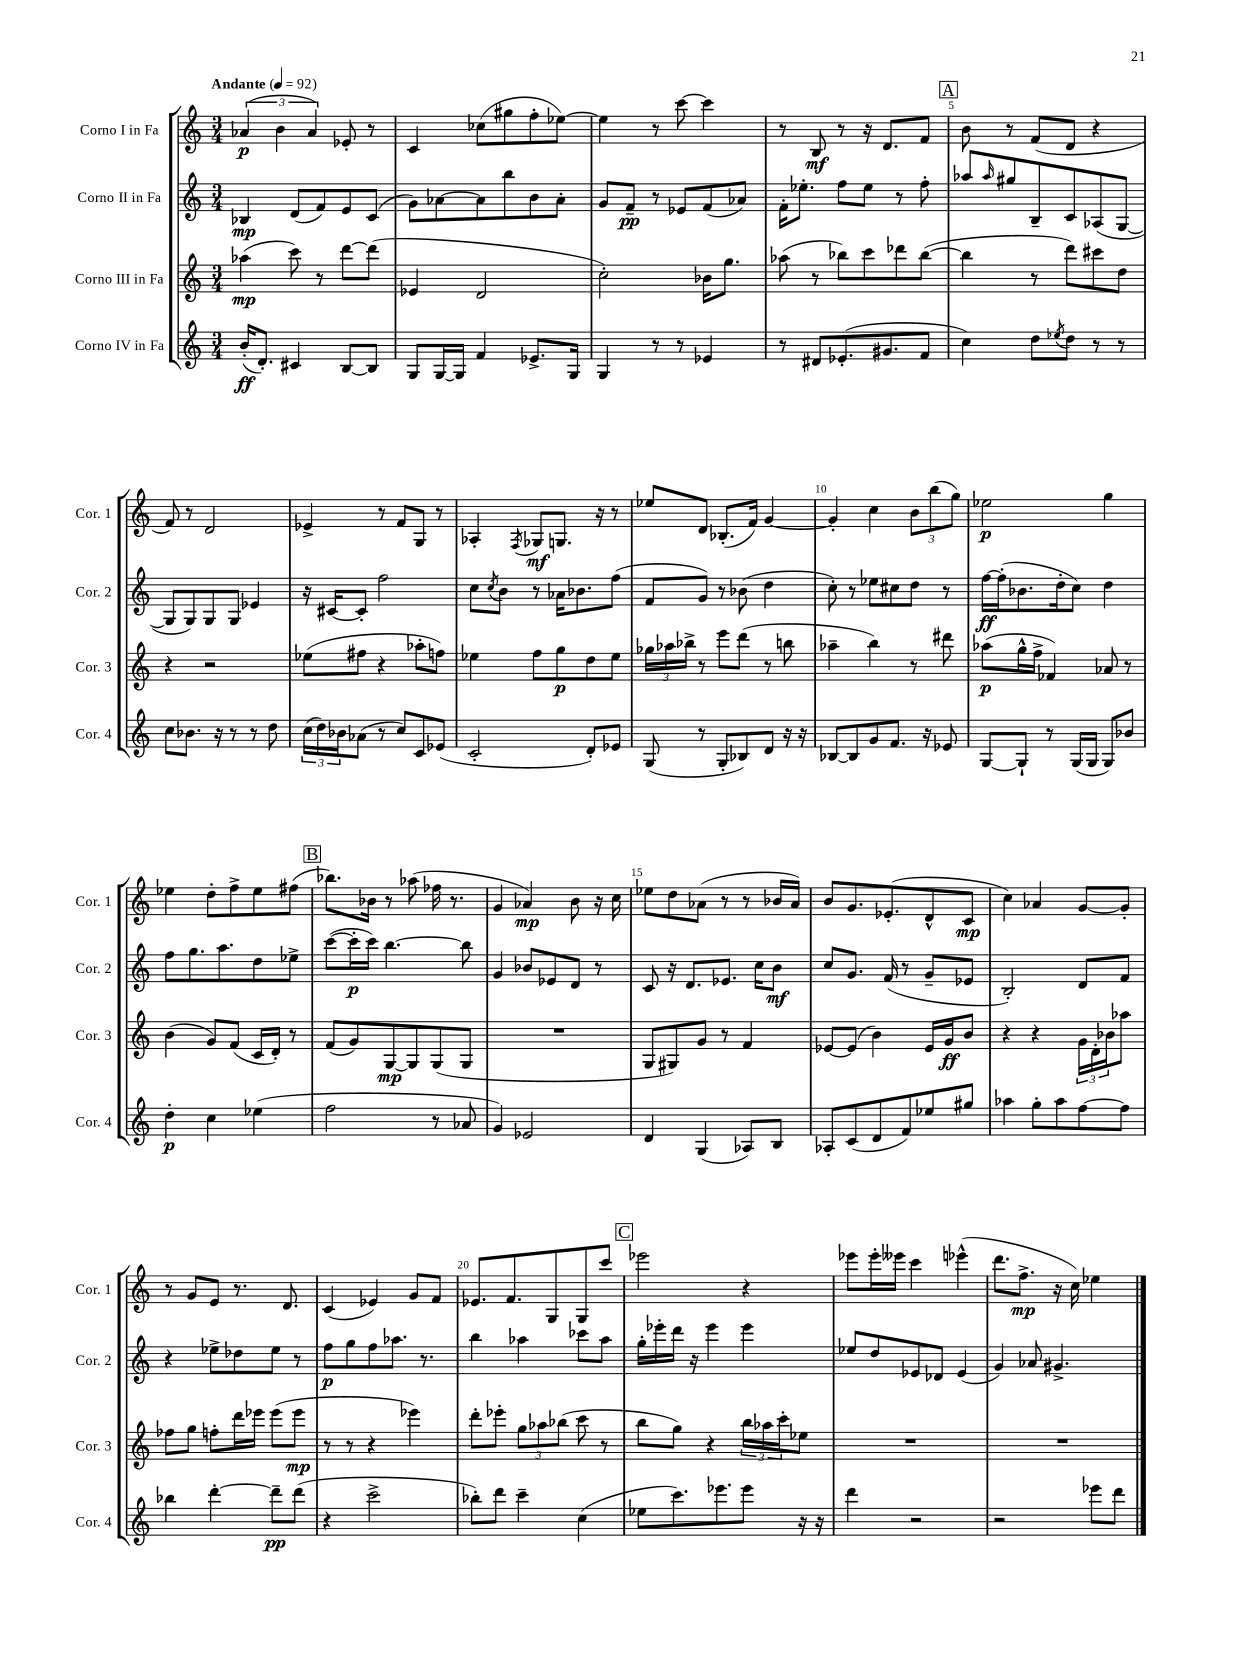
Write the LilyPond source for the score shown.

<<
\new StaffGroup <<
\new Staff = "s0" \with { instrumentName = "Corno I in Fa" shortInstrumentName = "Cor. 1" } {
    \clef treble \key c \major \numericTimeSignature \time 3/4 \tempo "Andante" 4 = 92
    \tuplet 3/2 { aes'4\p( b'4 aes'4) } ees'8-. r8 |
    c'4 ces''8( gis''8 f''8-. ees''8~) |
    ees''4 r8 c'''8~ c'''4 |
    r8 b8\mf r8 r16 d'8. f'8 |
    \mark \markup { \box "A" } b'8 r8 f'8( d'8 r4 |
    f'8) r8 d'2 |
    ees'4-> r8 f'8 g8 r8 |
    aes4-. \acciaccatura { f8 } ges8\mf g8. r16 r8 |
    ees''8 d'8 bes8.-.( f'16) g'4~ |
    g'4-. c''4 \tuplet 3/2 { b'8 b''8( g''8) } |
    ees''2\p g''4 |
    ees''4 d''8-. f''8-> ees''8 fis''8( |
    \mark \markup { \box "B" } bes''8.) bes'16 r8 aes''8( fes''16 r8. |
    g'4 aes'4\mp) b'8 r16 c''16 |
    ees''8 d''8 aes'8( r8 r8 bes'16 aes'16) |
    b'8 g'8. ees'8.-.( d'8-^ c'8\mp |
    c''4) aes'4 g'8~ g'8-. |
    r8 g'8 e'8 r8. d'8. |
    c'4( ees'4) g'8 f'8 |
    ees'8. f'8. g8 g8 c'''8 |
    \mark \markup { \box "C" } ees'''2 r4 |
    ees'''8 ees'''16-. eeses'''16 c'''4 ees'''4-^( |
    d'''8. f''8.->\mp r16 c''16) ees''4 \bar "|." |
}
\new Staff = "s1" \with { instrumentName = "Corno II in Fa" shortInstrumentName = "Cor. 2" } {
    \clef treble \key c \major \numericTimeSignature \time 3/4
    bes4\mp d'8( f'8) e'8 c'8( |
    g'8) aes'8~ aes'8 b''8 b'8 aes'8-. |
    g'8 f'8--\pp r8 ees'8 f'8( aes'8) |
    f'16-. ees''8.-. f''8 ees''8 r8 f''8-. |
    \mark \markup { \box "A" } aes''8 \grace { aes''16 } gis''8 b8-- c'8 aes8( g8~ |
    g8 g8) g8 g8 ees'4 |
    r16 cis'16~ cis'8-. f''2 |
    c''8 \acciaccatura { c''8 } b'8 r8 aes'16 bes'8. f''8( |
    f'8 g'8) r8 bes'8( d''4 |
    c''8-.) r8 ees''8 cis''8 d''8 r8 |
    f''16~\ff f''16-.( bes'8. d''16-. c''8) d''4 |
    f''8 g''8. a''8. d''8 ees''8-> |
    \mark \markup { \box "B" } c'''8~( c'''16-.\p c'''16) b''4.~ b''8 |
    g'4 bes'8 ees'8 d'8 r8 |
    c'8 r16 d'8. ees'8. c''16 b'8\mf |
    c''8 g'8. f'16( r8 g'8-- ees'8 |
    b2-.) d'8 f'8 |
    r4 ees''8-> des''8 ees''8 r8 |
    f''8\p g''8 f''8 aes''8. r8. |
    b''4 aes''4 ces'''8 aes''8 |
    \mark \markup { \box "C" } g''16-. ees'''16-. d'''16 r16 ees'''4 ees'''4 |
    ees''8 d''8 ees'8 des'8 ees'4( |
    g'4) aes'8 gis'4.-> \bar "|." |
}
\new Staff = "s2" \with { instrumentName = "Corno III in Fa" shortInstrumentName = "Cor. 3" } {
    \clef treble \key c \major \numericTimeSignature \time 3/4
    aes''4\mp( c'''8) r8 d'''8~ d'''8( |
    ees'4 d'2 |
    c''2-.) bes'16 g''8. |
    aes''8( r8 bes''8) c'''8 des'''8 bes''8~( |
    \mark \markup { \box "A" } bes''4 r8 d'''8) cis'''8 d''8 |
    r4 r2 |
    ees''8( fis''8 r4 aes''8-. f''8) |
    ees''4 f''8 g''8\p d''8 ees''8 |
    \tuplet 3/2 { ges''16 aes''16 bes''16-> } r8 e'''8 d'''8( r8 b''8 |
    aes''4-- b''4) r8 dis'''8 |
    aes''8\p( g''16-^ f''16-> fes'4) aes'8 r8 |
    b'4( g'8) f'8( c'16 d'16-.) r8 |
    \mark \markup { \box "B" } f'8( g'8) g8~\mp g8 g8( g8 |
    R2. |
    g8 gis8) g'8 r8 f'4 |
    ees'8~ ees'8( b'4) ees'16 g'16\ff b'8 |
    r4 r4 \tuplet 3/2 { g'16 d'16-. bes'16 } aes''8 |
    fes''8 g''8 f''8-. d'''16 ees'''16 ees'''8( ees'''8\mp |
    r8 r8 r4 ees'''4) |
    d'''8-. ees'''8-. \tuplet 3/2 { g''8 aes''8 bes''8( } c'''8 r8 |
    \mark \markup { \box "C" } b''8 g''8) r4 \tuplet 3/2 { b''16 aes''16 c'''16-. } ees''8 |
    R2. |
    R2. \bar "|." |
}
\new Staff = "s3" \with { instrumentName = "Corno IV in Fa" shortInstrumentName = "Cor. 4" } {
    \clef treble \key c \major \numericTimeSignature \time 3/4
    b'16-.\ff( d'8.-.) cis'4 b8~ b8 |
    g8 g16~ g16 f'4 ees'8.-> g16 |
    g4 r8 r8 ees'4 |
    r8 dis'8 ees'8.-.( gis'8. f'8 |
    \mark \markup { \box "A" } c''4) d''8 \acciaccatura { ees''8 } d''8 r8 r8 |
    c''8 bes'8. r16 r8 r8 d''8 |
    \tuplet 3/2 { c''16( d''16) bes'16 } aes'8( r8 c''8) c'8 ees'8( |
    c'2-. d'8-.) ees'8 |
    g8( r8 g8-. bes8) d'8 r16 r16 |
    bes8~ bes8 g'8 f'8. r16 ees'8 |
    g8~ g8-! r8 g16( g16 g8) bes'8 |
    d''4-.\p c''4 ees''4( |
    \mark \markup { \box "B" } f''2 r8 aes'8 |
    g'4) ees'2 |
    d'4 g4( aes8) b8 |
    aes8-. c'8( d'8 f'8) ees''8 gis''8 |
    aes''4 g''8-. aes''8 f''8~ f''8 |
    bes''4 d'''4~-. d'''8--\pp d'''8( |
    r4 c'''2-> |
    bes''8-.) d'''8 c'''4-- c''4( |
    \mark \markup { \box "C" } ees''8 c'''8.) ees'''8. ees'''8 r16 r16 |
    d'''4 r2 |
    r2 ees'''8 d'''8 \bar "|." |
}
>>
>>
\layout { \context { \Score \override BarNumber.break-visibility = ##(#f #t #t) barNumberVisibility = #(every-nth-bar-number-visible 5) } }
